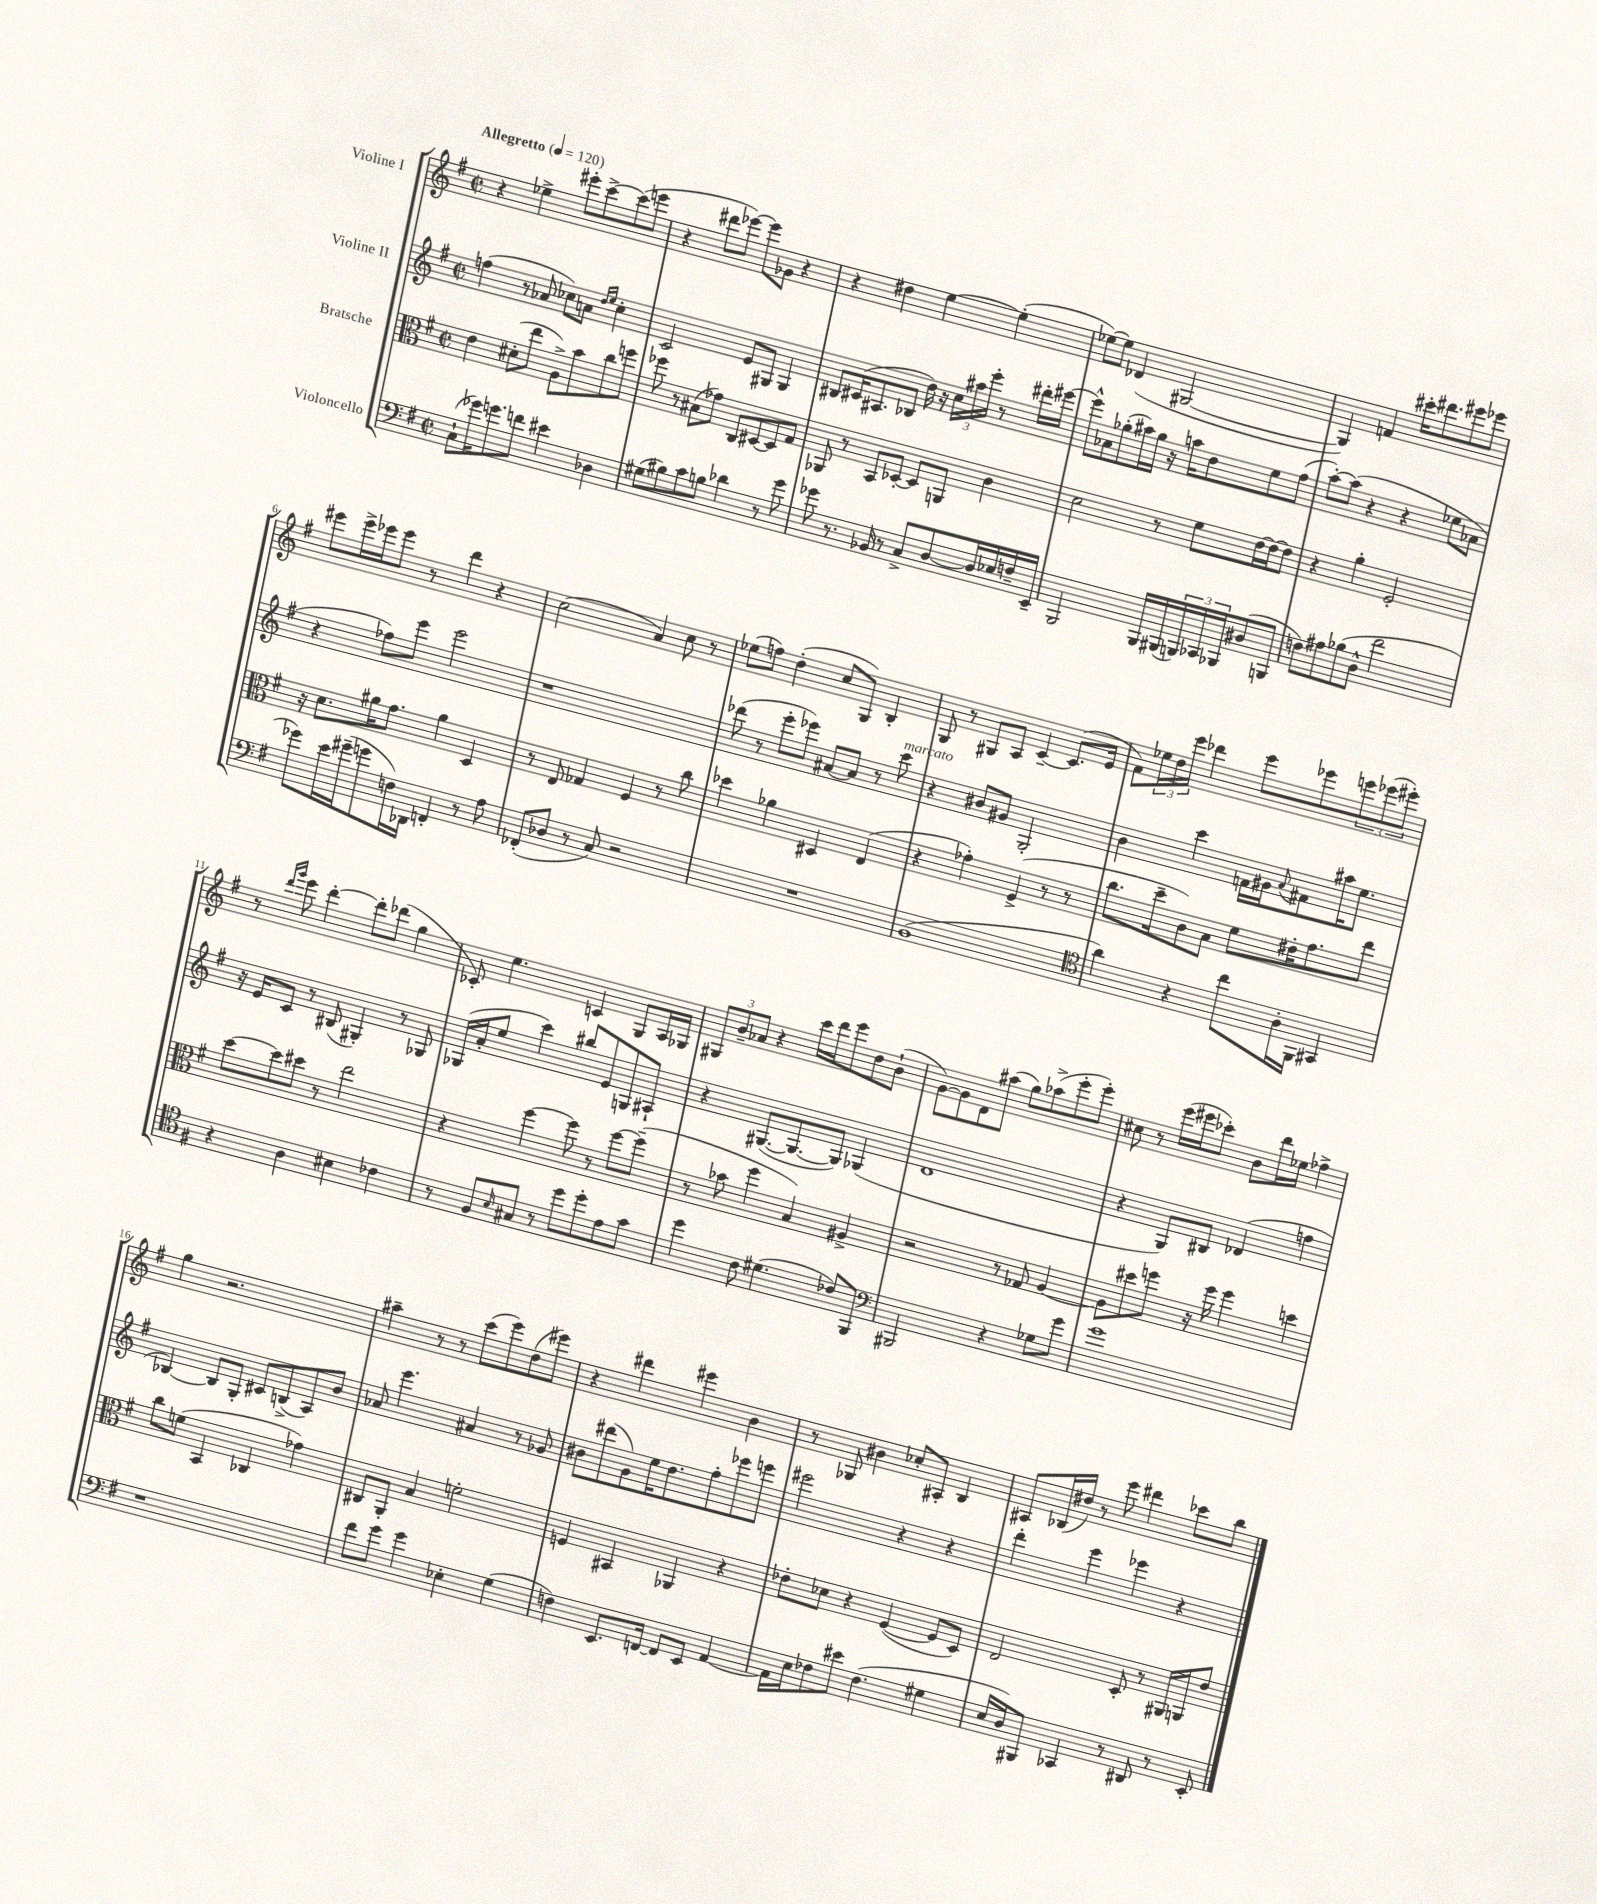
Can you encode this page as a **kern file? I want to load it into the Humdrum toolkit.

**kern	**kern	**kern	**kern
*part4	*part3	*part2	*part1
*staff4	*staff3	*staff2	*staff1
*I"Violoncello	*I"Bratsche	*I"Violine II	*I"Violine I
*clefF4	*clefC3	*clefG2	*clefG2
*k[f#]	*k[f#]	*k[f#]	*k[f#]
*M2/2	*M2/2	*M2/2	*M2/2
*met(c|)	*met(c|)	*met(c|)	*met(c|)
*MM120	*MM120	*MM120	*MM120
=1	=1	=1	=1
!	!	!	!LO:TX:a:B:t=Allegretto
(8C`\L	4e\	(4ffn\	4r
16g-X\K)	.	.	.
8.gn\	.	.	.
.	(8d#X'\L	8r	4ee-X^\
8fn\J	8ee\J	8a-X/	.
4e#X\	8A^\L)	8cc-X\L)	8eee#X'\L
.	8b\	8an\J	[8ccc^\
.	.	16qqdd/LL	.
.	.	16qqee/JJ	.
4D-X\	8cc\	4cc-'\	(8ccc\]
.	8ffn\J	.	8eeen\J
=2	=2	=2	=2
(8G#X\L	8ff-X\	2c/	4r
8B#X\)	8r	.	.
8c\	(8B#X\L	.	8ddd#X\L
8Bn\J	8g-X\J)	.	[8eee-X\J)
4d-X\	8C/L	8e/L	8eee-\L]
.	[8D#X/	8G#X/J	8g-X\J
8r	8D#/]	4G#/	4r
8g\	8G/J	.	.
=3	=3	=3	=3
8g-X\	8AA-X/	8B#X/L	4r
8.r	8r	(16c#X/K	.
.	.	8.A#X/	.
.	8BB/L	.	4dd#X\
16BB-X/	.	.	.
8r	[8D-X'/J	8B-X/J	.
8C^/L	8D-/L]	16dd\)	[4ee\
.	.	16r	.
[8D/	8AAn/J	24cc\LL	.
.	.	24aa#X\	.
.	.	24eee'\JJ	.
16D/L]	4c\	8r	(4ee'\]
16E-X/	.	.	.
16Fn~/	.	16ddd#X'\LL	.
16EE~/JJ	.	[16eee#X\JJ	.
=4	=4	=4	=4
2BBB/	2d\	8eee#^^\L]	[8ee-X\L)
.	.	8a-X\	8ee-\J]
.	.	(8gg-X'\	(4d-X/
.	.	16aa#X\L)	.
.	.	16gg-\JJ	.
16BBB/LL	8r	16r	[2G#X/
(16BBB#X/	.	16aan\KL	.
24BBBn/)	8f#\L	8dd\	.
24CC-X/	.	.	.
24BBB-X/J	.	.	.
(8D#X/	[16e\L	8ee\	.
.	16e\J_	.	.
8BBBn/J	8e\J]	(8ff#\J	.
=5	=5	=5	=5
8Fn\L)	4r	[8aa'\L)	4G#/])
8A#X\	.	(8aa\J]	.
(8B-X\	4a'\	4r	4fn/
8D^^\J	.	.	.
2f#\	2F#'/	4r	16ccc#X'\KL
.	.	.	8.ddd#X\
.	.	8ee-X\L	8eee#X\
.	.	8a-X\J	8eee-X\J
!!LO:LB:g=z
=6	=6	=6	=6
8g-X\L)	16r	4r	8eee#X\L
.	8.d\L	.	.
16e\L	.	.	16eee#^\L
(16g#X~\J	.	.	16eee-X\J
8gn\	16a#X\K	8ff-X\L)	8eee-\J
.	8.g\J	.	.
16Fn\L)	.	8eee\J	8r
16DD-X\JJ	.	.	.
4FFn'/	4a#\	2eee\	4ddd\
8r	4D/	.	4r
8A\	.	.	.
=7	=7	=7	=7
(8FF-X'/L	8r	1r	(2cc\
8D-X/J	8E/	.	.
8r	4G-X/	.	.
8C/)	.	.	.
2r	4F#/	.	4a/)
.	8r	.	8cc\
.	8cc\	.	8r
=8	=8	=8	=8
1r	4dd-X\	(8ddd-X\	(8ee-X\L
.	.	8r	8ffn\J)
.	4a-X\	8eee'\L	(4dd'\
.	.	8eee-X\J)	.
.	4D#X/	[8a#X/L	8cc/L
.	.	8a#/J]	8G/J)
.	(4E/	8r	4B'/
!	!	!LO:TX:a:i:t=marcato	!
.	.	8ccc\	.
=9	=9	=9	=9
(1BB	4r	4r	8G/
.	.	.	8r
.	4g-X'\)	8b#X/L	8G#X/L
.	.	8g#X/J	8A/J
.	(4F#^/	2G'/	[4c~/
.	8r	.	(8.c/L]
.	8r	.	.
.	.	.	16e/Jk
=10	=10	=10	=10
*clefC4	*	*	*
4a\)	8.cc\L	4b\	8f#\L)
.	.	.	24ee-X\L
.	.	.	24dd\
.	16dd~\k	.	.
.	.	.	24eee\JJ
4r	8c\)	4ccc\	4ddd-X\
.	8B\J	.	.
8cc\L	8f#\L	16fn\LL	8eee\L
.	.	16g#X\J	.
.	.	8qqa/	.
16A'\L	16e#X'\K	8f#X\	8eee-X\
16FF#\JJ	8.g\	.	.
4GG#X/	.	16aa#X\K	12eeen\
.	.	8.ee\J	.
.	.	.	(12eee-X\
.	8ee\J	.	.
.	.	.	12eee#X'\J)
!!LO:LB:g=z
=11	=11	=11	=11
4r	[8dd\L	16r	8r
.	.	16e/KL	.
.	.	.	16qqddd/LL
.	.	.	16qqggg/JJ
.	8dd\]	8c/J	8eee\
4A\	8dd#X\J	8r	[4ddd'\
.	8r	(8B#X/	.
4B#X\	2ee\	4G#X'/)	8ddd'\L]
.	.	.	(8ddd-X\J
4c-X\	.	8r	4gg\
.	.	8G-X/	.
=12	=12	=12	=12
8r	4r	(16G-X/LL	8c-X'/)
.	.	16a'/J	.
8F#/L	.	8ee/J	4.ee\
16qqB/	.	.	.
8G#X/J	[4ff#\	4ccc\)	.
8r	.	.	.
8dd\L	8ff#\]	8bb#X/L	4cn/
8dd'\	8r	8e/	.
8e\	[8ff#\L	8Gn/	8G/L
8g\J	(8ff#~\J]	8A#X`/J	16A/L
.	.	.	16G-X/JJ
=13	=13	=13	=13
4dd\	8r	4r	12G#X/L
.	.	.	12b~/
.	8b-X\	.	.
.	.	.	12a-X/J
8c\	4ff#\	([8.G#X/L	4r
(4.d#X\	.	.	.
.	.	8.G#/_	.
.	4B/)	.	16ccc\LL
.	.	.	16ddd\J
.	.	8G#/J])	8eee\
8c-X/L)	4A#X^/	(4G-X/	8dd\
8FF#/J	.	.	(8b`\J
=14	=14	=14	=14
*clefF4	*	*	*
2BBB#X/	2r	1d	[8g\L)
.	.	.	8g\]
.	.	.	8d\
.	.	.	(8aa#X\J
4r	8r	.	8gg\L)
.	8G-X/	.	(8aa-X^\
8G-X\L	[4A/	.	8eee'\
8g\J	.	.	8eee'\J)
=15	=15	=15	=15
1g	8A\L]	4r	8cc#X\
.	8dd#X\	.	8r
.	8ffn\J	8G/L)	(16eee\LL
.	.	.	16eee#X\J
.	16r	8B#X/J	8ccc-X'\J)
.	16ff\	.	.
.	4ff\	(4d-X/	8b\L
.	.	.	16ddd\L
.	.	.	16ee-X\JJ
.	4ddn\	4ffn\	4ff-X^\
!!LO:LB:g=z
=16	=16	=16	=16
1r	8cc\L	[4B-X/)	4gg\
.	(8fn\J	.	.
.	4BB/	8B-/L]	2.r
.	.	8G'/J	.
.	4C-X/	8c#X/L	.
.	.	(8Bn^/	.
.	4g-X\)	8A/)	.
.	.	8b/J	.
=17	=17	=17	=17
8f#\L	8C#X/L	8a-X/	4aa#X~\
8g\J	8AA'/J	4.eee\	.
4g\	4B/	.	8r
.	.	.	8r
4E-X'\	2fn'\	4a#X/	(8ccc\L
.	.	.	8eee\)
(4G\	.	8r	(8dd\
.	.	8g-X/	8eee#X\J)
=18	=18	=18	=18
4Fn\)	4Fn/	8b#X\L	4r
.	.	(8ddd#X\	.
8.EE/L	4BB#X/	8g\)	4ddd#X\
.	.	16ee\K	.
[16FFn/Jk	.	8.dd\	.
8FF/L]	4AA-X/	.	4eee#X\
8EE/J	.	8ff#'\	.
[4AA/	4r	8eee-X\	4b\
.	.	8eeen\J	.
=19	=19	=19	=19
16AA\LL]	8e-X'\L	2eee#X\	8r
16E\J	.	.	.
8F-X\	8d-X\J	.	8G-X/
8e#X\J	4r	.	4b#X\
(4.F-\	.	.	.
.	([4F#/	4r	8cc-X'/L
.	.	.	8A#X'/J
4G#X\	8F#/L]	4r	4B/
.	8D/J)	.	.
=20	=20	=20	=20
16E/LL	2E/	4ddd'\	8A#X/L
16D/J)	.	.	.
8BBB#X/J	.	.	(16B-X/L
.	.	.	16dd#X/JJ)
4CC-X/	.	4eee\	8r
.	.	.	8eee\
8r	8D'/	4eee-X\	4ddd#X\
8DD#X/	8r	.	.
8r	16AA#X/LL	4r	8ccc-X\L
.	16AAn/J	.	.
8EE'/	8e/J	.	8bb\J
==	==	==	==
*-	*-	*-	*-
